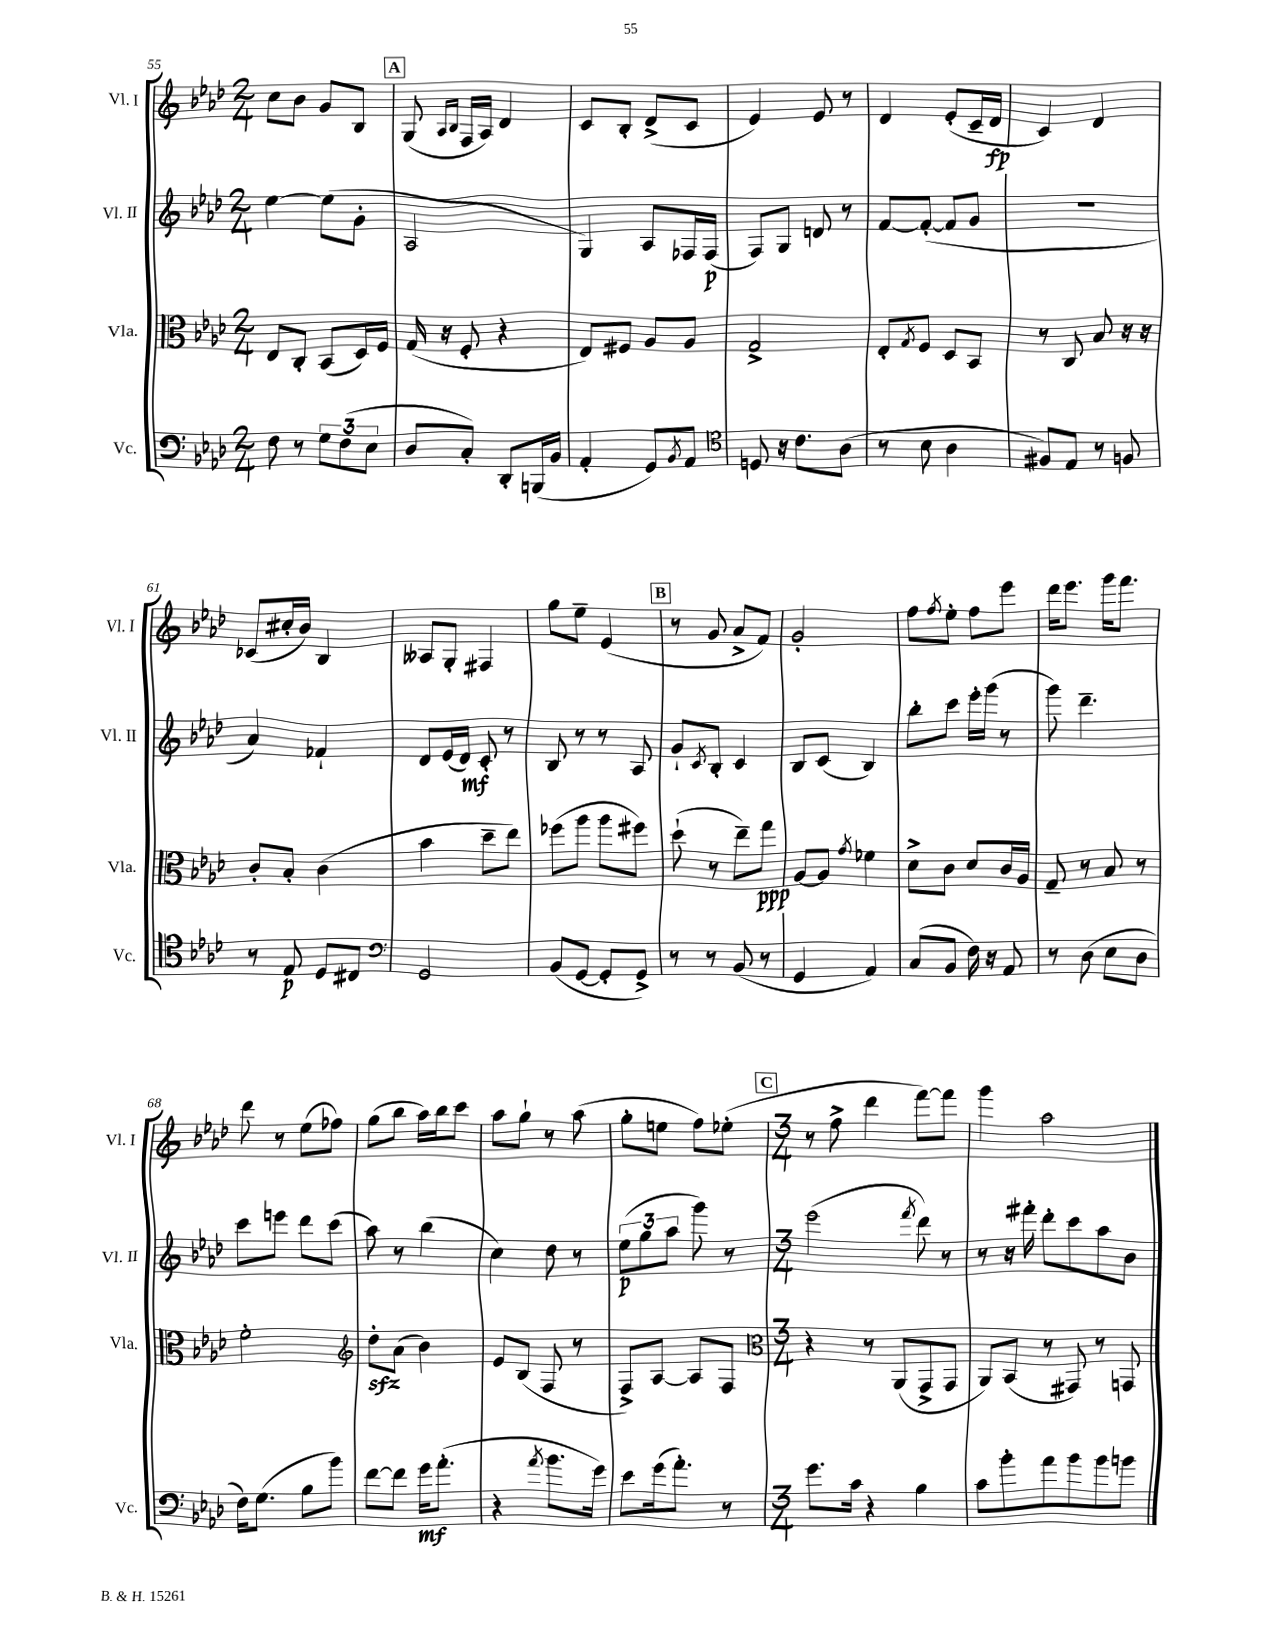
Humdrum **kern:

**kern	**dynam	**kern	**dynam	**kern	**dynam	**kern	**dynam
*part4	*part4	*part3	*part3	*part2	*part2	*part1	*part1
*staff4	*staff4	*staff3	*staff3	*staff2	*staff2	*staff1	*staff1
*I"Vc.	*	*I"Vla.	*	*I"Vl. II	*	*I"Vl. I	*
*I'Vc.	*	*I'Vla.	*	*I'Vl. II	*	*I'Vl. I	*
*clefF4	*	*clefC3	*	*clefG2	*	*clefG2	*
*k[b-e-a-d-]	*	*k[b-e-a-d-]	*	*k[b-e-a-d-]	*	*k[b-e-a-d-]	*
*M2/4	*	*M2/4	*	*M2/4	*	*M2/4	*
=55	=55	=55	=55	=55	=55	=55	=55
8F\	.	8E-/L	.	[4ee-\	.	8cc\L	.
8r	.	8C'/J	.	.	.	8b-\J	.
12G\L	.	(8BB-/L	.	(8ee-\L]	.	8g/L	.
(12F\	.	.	.	.	.	.	.
.	.	16D-/L)	.	8g'\J	.	8B-/J	.
12E-\J	.	.	.	.	.	.	.
.	.	16F/JJ	.	.	.	.	.
!!LO:REH:place=s1:t=A
=56	=56	=56	=56	=56	=56	=56	=56
8D-/L	.	(16G/	.	2A-/	.	(8G/	.
.	.	16r	.	.	.	.	.
.	.	.	.	.	.	16qqA-/LL	.
.	.	.	.	.	.	16qqB-/JJ	.
8C'/J)	.	8F'/	.	.	.	16F/LL	.
.	.	.	.	.	.	16A-/JJ)	.
8DD-'/L	.	4r	.	.	.	4d-/	.
(16BBBn/L	.	.	.	.	.	.	.
16BB-/JJ	.	.	.	.	.	.	.
=57	=57	=57	=57	=57	=57	=57	=57
4AA-'/	.	8E-/L)	.	4G/)	.	8c/L	.
.	.	8F#X/J	.	.	.	8B-'/J	.
8GG/L)	.	8A-/L	.	8A-/L	.	(8d-^/L	.
8qBB-/	.	.	.	.	.	.	.
8AA-/J	.	8A-/J	.	16F-X/L	.	8c/J	.
.	.	.	.	(16F-/JJ	p	.	.
=58	=58	=58	=58	=58	=58	=58	=58
*clefC4	*	*	*	*	*	*	*
8Dn/	.	2G^/	.	8F/L)	.	4e-/)	.
16r	.	.	.	8G/J	.	.	.
8.c\L	.	.	.	.	.	.	.
.	.	.	.	8dn/	.	8e-/	.
(8A-\J	.	.	.	8r	.	8r	.
=59	=59	=59	=59	=59	=59	=59	=59
8r	.	8E-'/L	.	[8f/L	.	4d-/	.
.	.	8qG/	.	.	.	.	.
8B-\	.	8F/J	.	(8f'/J_	.	.	.
4A-\	.	8D-/L	.	8f/L]	.	(8e-'/L	.
.	.	8BB-/J	.	8g/J	.	16c~/L	.
.	.	.	.	.	.	16d-/JJ	fp
=60	=60	=60	=60	=60	=60	=60	=60
8F#X/L)	.	8r	.	2r	.	4c/)	.
8E-/J	.	8C/	.	.	.	.	.
8r	.	8B-/	.	.	.	4d-/	.
8Fn/	.	16r	.	.	.	.	.
.	.	16r	.	.	.	.	.
!!LO:LB:g=z
=61	=61	=61	=61	=61	=61	=61	=61
8r	.	8c'/L	.	4a-/)	.	(8c-X/L	.
8E-/	p	8B-'/J	.	.	.	16cc#X'/L	.
.	.	.	.	.	.	16b-/JJ)	.
8D-/L	.	(4c\	.	4f-X`/	.	4B-/	.
8C#X/J	.	.	.	.	.	.	.
=62	=62	=62	=62	=62	=62	=62	=62
*clefF4	*	*	*	*	*	*	*
2GG/	.	4b-\	.	8d-/L	.	8A--X/L	.
.	.	.	.	(16e-/L	.	8G'/J	.
.	.	.	.	16d-/JJ)	mf	.	.
.	.	8dd-~\L	.	8c'/	.	4F#X/	.
.	.	8ee-\J)	.	8r	.	.	.
=63	=63	=63	=63	=63	=63	=63	=63
(8BB-/L	.	(8ff-X\L	.	8B-/	.	8gg\L	.
[8GG/J	.	8aa-\J	.	8r	.	8ee-~\J	.
8GG'/L]	.	8aa-\L	.	8r	.	(4e-/	.
8GG^/J)	.	8ff#X\J)	.	8A-/	.	.	.
!!LO:REH:place=s1:t=B
=64	=64	=64	=64	=64	=64	=64	=64
8r	.	(8dd-`\	.	8g`/L	.	8r	.
.	.	.	.	8qc/	.	.	.
8r	.	8r	.	8B-'/J	.	8g/	.
(8BB-/	.	8ee-~\L)	.	4c/	.	8a-^/L	.
8r	.	8gg\J	ppp	.	.	8f/J)	.
=65	=65	=65	=65	=65	=65	=65	=65
4GG/	.	[8A-/L	.	8B-/L	.	2g'/	.
.	.	8A-/J]	.	(8c/J	.	.	.
.	.	8qg/	.	.	.	.	.
4AA-/)	.	4f-X\	.	4B-/)	.	.	.
=66	=66	=66	=66	=66	=66	=66	=66
(8C/L	.	8d-^\L	.	8bb-'\L	.	8ff\L	.
.	.	.	.	.	.	8qff/	.
8BB-/J	.	8c\J	.	8ccc\J	.	8ee-'\J	.
16F\)	.	8d-/L	.	16eee-'\LL	.	8ff\L	.
16r	.	.	.	(16ggg\JJ	.	.	.
8AA-/	.	16c/L	.	8r	.	8eee-\J	.
.	.	16A-/JJ	.	.	.	.	.
=67	=67	=67	=67	=67	=67	=67	=67
8r	.	8G~/	.	8ggg\)	.	16ddd-\KL	.
.	.	.	.	.	.	8.eee-\J	.
(8D-\	.	8r	.	4.ddd-~\	.	.	.
8E-\L	.	8B-/	.	.	.	16ggg\KL	.
.	.	.	.	.	.	8.fff\J	.
8D-\J	.	8r	.	.	.	.	.
!!LO:LB:g=z
=68	=68	=68	=68	=68	=68	=68	=68
16F\KL)	.	2f'\	.	8ccc\L	.	8ddd-\	.
(8.G\J	.	.	.	.	.	.	.
.	.	.	.	8eeen\J	.	8r	.
8B-\L	.	.	.	8ddd-\L	.	(8ee-\L	.
8b-\J)	.	.	.	(8ccc\J	.	8ff-X\J)	.
=69	=69	=69	=69	=69	=69	=69	=69
*	*	*clefG2	*	*	*	*	*
[8f\L	.	8dd-zz'\L	.	8aa-\)	.	(8gg\L	.
8f\J]	.	(8a-\J	.	8r	.	8bb-\J	.
16g\KL	mf	4b-\)	.	(4bb-\	.	16aa-\LL)	.
(8.a-'\J	.	.	.	.	.	16bb-\J	.
.	.	.	.	.	.	8ccc\J	.
=70	=70	=70	=70	=70	=70	=70	=70
4r	.	8e-/L	.	4cc\)	.	8aa-\L	.
.	.	(8B-/J	.	.	.	8gg`\J	.
8qa-/	.	.	.	.	.	.	.
8.b-\L	.	8F/	.	8dd-\	.	8r	.
.	.	8r	.	8r	.	(8aa-\	.
16g\Jk)	.	.	.	.	.	.	.
=71	=71	=71	=71	=71	=71	=71	=71
8e-\L	.	8F^/L)	.	(12ee-\L	p	8gg'\L	.
.	.	.	.	12gg\	.	.	.
(16g\k	.	[8A-/J	.	.	.	8een\J	.
.	.	.	.	12aa-\J	.	.	.
8.a-'\J)	.	.	.	.	.	.	.
.	.	8A-/L]	.	8ggg\)	.	8ff\L)	.
8r	.	8F/J	.	8r	.	(8ee-X'\J	.
!!LO:REH:place=s1:t=C
=72	=72	=72	=72	=72	=72	=72	=72
*	*	*clefC3	*	*	*	*	*
*M3/4	*	*M3/4	*	*M3/4	*	*M3/4	*
8.g\L	.	4r	.	(2eee-\	.	8r	.
.	.	.	.	.	.	8ff^\	.
16c\Jk	.	.	.	.	.	.	.
4r	.	8r	.	.	.	4ddd-\	.
.	.	(8AA-/L	.	.	.	.	.
.	.	.	.	8qfff/	.	.	.
4B-\	.	8GG^/	.	8ddd-\)	.	[8fff\L)	.
.	.	8GG/J	.	8r	.	8fff\J]	.
=73	=73	=73	=73	=73	=73	=73	=73
8c\L	.	8AA-/L)	.	8r	.	4ggg\	.
8b-'\	.	(8BB-/J	.	16r	.	.	.
.	.	.	.	16fff#X'\	.	.	.
8a-\	.	8r	.	8ddd-'\L	.	2aa-\	.
8b-\	.	8GG#X/)	.	8ccc\	.	.	.
8b-\	.	8r	.	8aa-\	.	.	.
8bn\J	.	8GGn/	.	8b-\J	.	.	.
==	==	==	==	==	==	==	==
*-	*-	*-	*-	*-	*-	*-	*-
